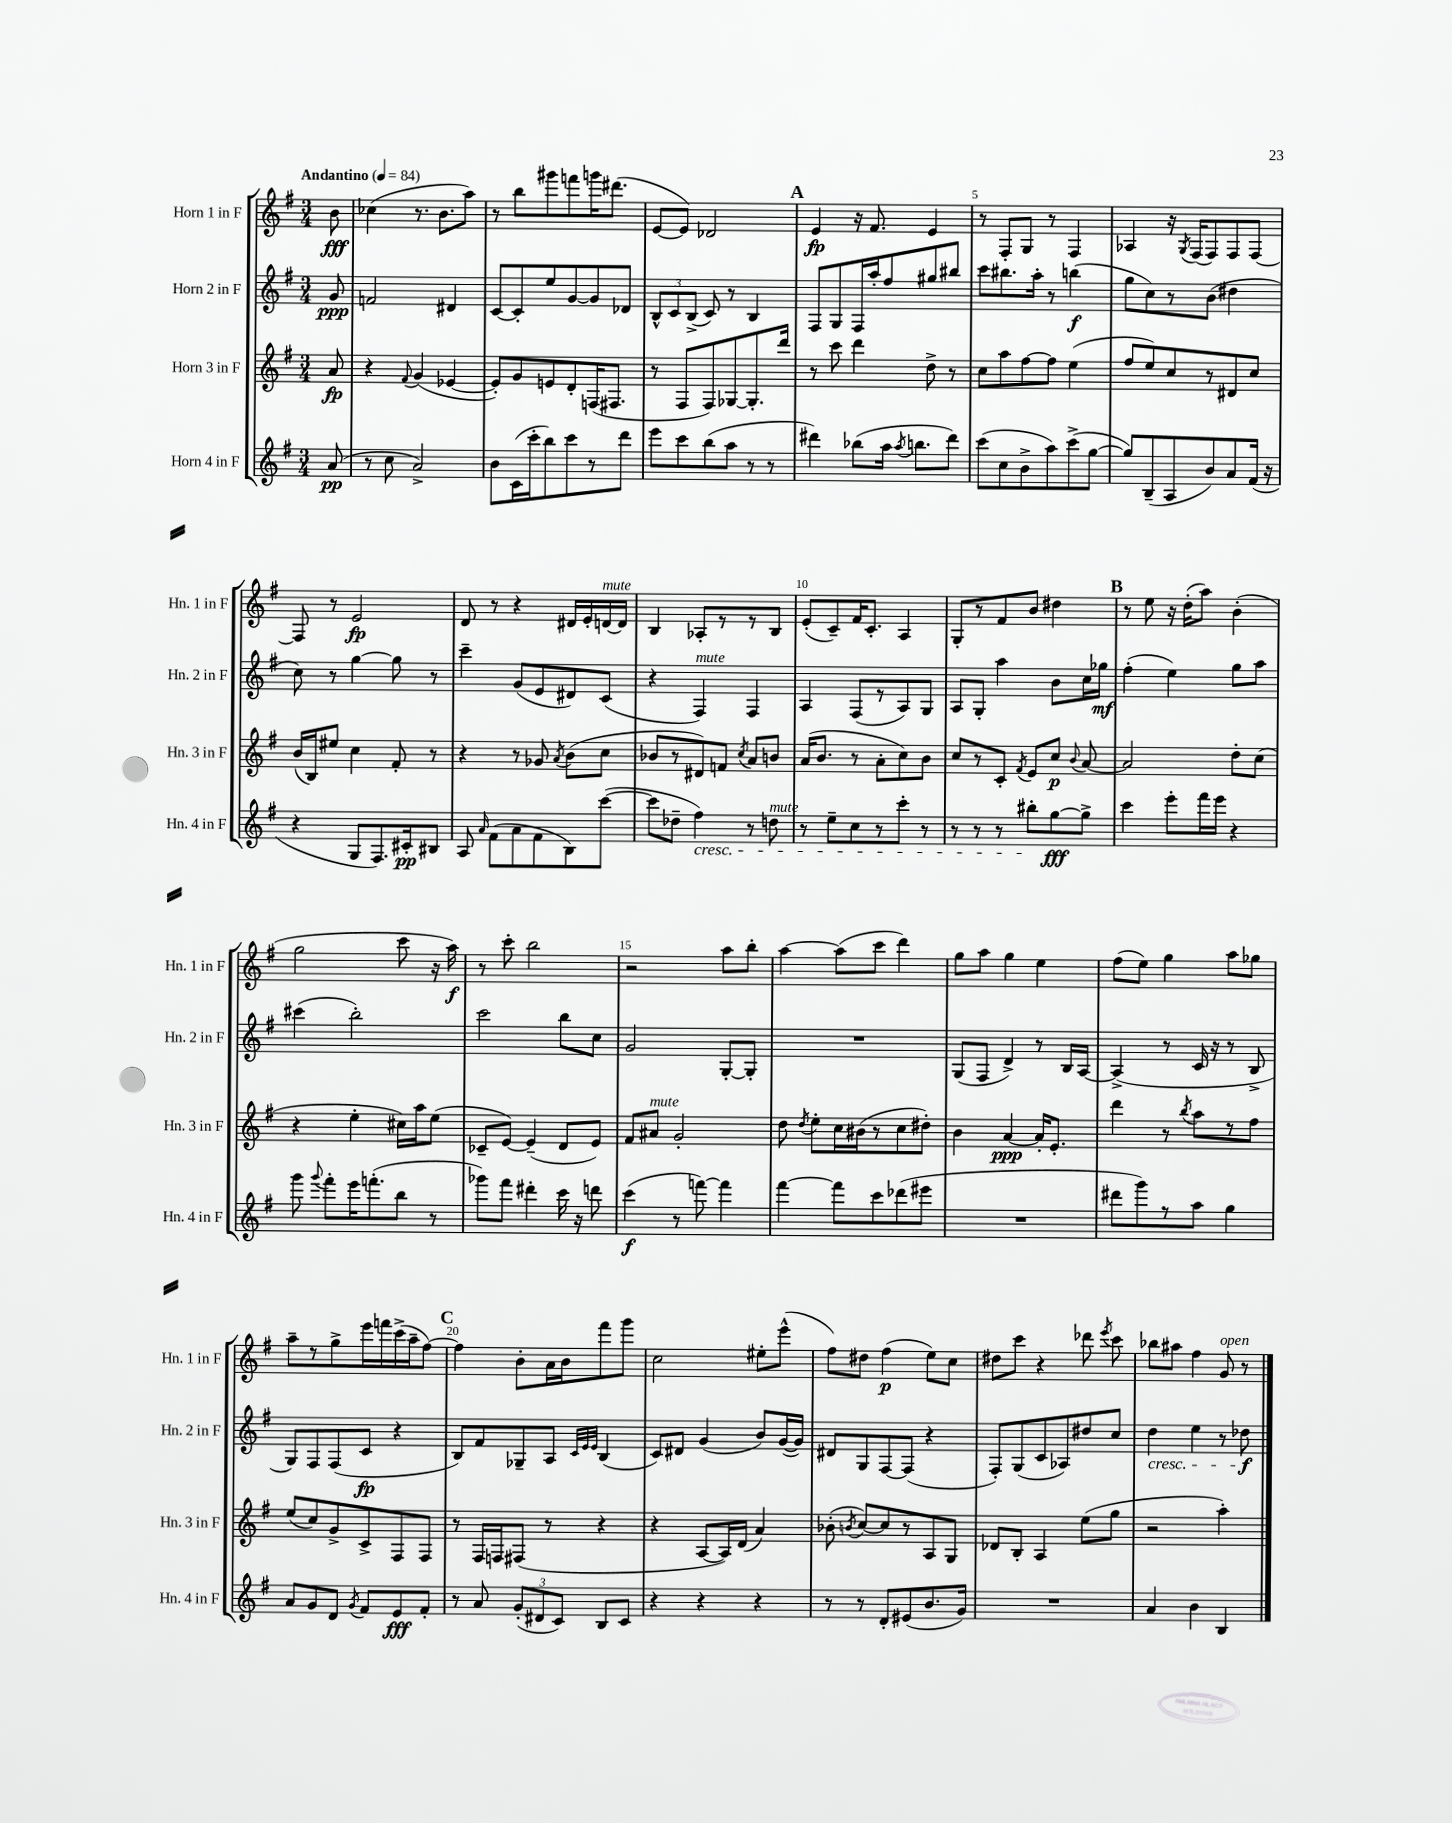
<<
\new StaffGroup <<
\new Staff = "s0" \with { instrumentName = "Horn 1 in F" shortInstrumentName = "Hn. 1 in F" } {
    \clef treble \key g \major \numericTimeSignature \time 3/4 \partial 8 \tempo "Andantino" 4 = 84
    \autoBeamOff b'8\fff |
    ces''4( r8. b'8.[ a''8]) |
    r8 b''8[ gis'''8 f'''8 g'''16 dis'''8.]( |
    e'8[~ e'8]) des'2 |
    \mark \markup { \bold "A" } e'4\fp r16 fis'8. e'4 |
    r8 fis8[-. g8] r8 fis4 |
    aes4 r16 \acciaccatura { g8 } fis16[( fis8) fis8 fis8]~ |
    fis8 r8 e'2\fp |
    d'8 r8 r4 dis'16[ e'16-. d'16~^\markup { \italic "mute" } d'16] |
    b4 aes8[-. r8 r8 b8] |
    e'8[-.( c'8--) fis'16 c'8.]-. a4 |
    g8[-. r8 fis'8 b'8] dis''4 |
    \mark \markup { \bold "B" } r8 e''8 r16 d''16[-.( a''8]) b'4-.( |
    g''2 c'''8 r16 a''16\f) |
    r8 c'''8-. b''2 |
    r2 a''8[ b''8]-. |
    a''4~ a''8[( c'''8] d'''4) |
    g''8[ a''8] g''4 e''4 |
    fis''8[( e''8]) g''4 a''8[ ges''8] |
    a''8[-- r8 g''8-> e'''16 f'''16 c'''16->( a''16-- fis''8]~) |
    \mark \markup { \bold "C" } fis''4 b'8[-. a'16 b'16 fis'''8 g'''8] |
    c''2 eis''8[-. e'''8]-^( |
    fis''8[) dis''8] fis''4\p( e''8[) c''8] |
    dis''8[ c'''8] r4 des'''8 \acciaccatura { e'''8 } c'''8 |
    bes''8[ ais''8] fis''4 g'8^\markup { \italic "open" } r8 \bar "|." |
}
\new Staff = "s1" \with { instrumentName = "Horn 2 in F" shortInstrumentName = "Hn. 2 in F" } {
    \clef treble \key g \major \numericTimeSignature \time 3/4 \partial 8
    \autoBeamOff g'8\ppp |
    f'2 dis'4 |
    c'8[~ c'8-. e''8 g'8~ g'8 des'8] |
    \tuplet 3/2 { b8[-^ c'8 b8]->( } c'8) r8 b4 |
    \mark \markup { \bold "A" } fis8[ g8 fis16 a''16-. fis''8 gis''8 bis''8] |
    c'''8[ bis''8. a''16]-. r8 b''4\f( |
    g''8[ c''8) r8 b'8]( dis''4 |
    c''8) r8 g''4~ g''8 r8 |
    c'''4-- g'8[( e'8 dis'8) c'8]( |
    r4 fis4^\markup { \italic "mute" }) fis4 |
    a4 fis8[( r8 a8) g8] |
    a8[ g8]-. a''4 b'8[ c''16 ges''16]\mf |
    \mark \markup { \bold "B" } fis''4-.( e''4) g''8[ a''8] |
    cis'''4( b''2-.) |
    c'''2 b''8[ c''8] |
    g'2 g8[~-. g8]-. |
    R2. |
    g8[( fis8] d'4->) r8 b16[ a16]~ |
    a4->( r8 c'16 r16 r8 b8-> |
    g8[) fis8 fis8( c'8]\fp r4 |
    \mark \markup { \bold "C" } b8[) fis'8 ges8-- a8] \grace { c'32[ e'32 e'32] } b4( |
    c'8[) dis'8] g'4( b'8[) g'16~( g'16]) |
    dis'8[ g8 fis8~ fis8]( r4 |
    fis8[-.) g8( c'8 aes8) dis''8 c''8] |
    d''4\cresc e''4 r8 des''8\f\! \bar "|." |
}
\new Staff = "s2" \with { instrumentName = "Horn 3 in F" shortInstrumentName = "Hn. 3 in F" } {
    \clef treble \key g \major \numericTimeSignature \time 3/4 \partial 8
    \autoBeamOff a'8\fp |
    r4 \appoggiatura { fis'8 } g'4( ees'4~ |
    ees'8[-.) g'8 e'8 d'8-. f16( fis8.] |
    r8 fis8[ fis8) ges8~ ges8.-. d'''16] |
    \mark \markup { \bold "A" } r8 c'''8 d'''4 d''8-> r8 |
    c''8[ a''8 fis''8~ fis''8] e''4( |
    fis''8[ e''8) c''8 r8 dis'8 c''8] |
    b'16[( b16) eis''8] c''4 fis'8-. r8 |
    r4 r8 ges'8 \acciaccatura { a'8 } b'8[( c''8] |
    bes'8[ r8 dis'8) f'8] \acciaccatura { c''8 } a'8[ b'8] |
    a'16[( b'8.] r8 a'8[-. c''8) b'8] |
    c''8[ r8 c'8]-. \acciaccatura { fis'8 } e'8[ c''8]\p \appoggiatura { b'8 } a'8~ |
    \mark \markup { \bold "B" } a'2 d''8[-. c''8]( |
    r4 e''4-. cis''16[) a''16 e''8]( |
    ces'8[-- e'8]~) e'4--( d'8[ e'8]) |
    fis'8[ ais'8]^\markup { \italic "mute" } g'2-. |
    d''8 \acciaccatura { d''8 } e''8[-. c''16 bis'16( r8 c''8 dis''8]-.) |
    b'4 a'4~\ppp a'16[-. e'8.]-. |
    d'''4 r8 \acciaccatura { b''8 } a''8[ r8 fis''8] |
    e''8[( c''8) g'8-> c'8-> fis8 fis8] |
    \mark \markup { \bold "C" } r8 fis16[ f16 fis8]( r8 r4 |
    r4 a8[~ a16) d'16]( a'4) |
    bes'8-.( \acciaccatura { b'8 } c''8[~) c''8 r8 a8 g8] |
    des'8[ b8]-. a4 e''8[( g''8] |
    r2 a''4-.) \bar "|." |
}
\new Staff = "s3" \with { instrumentName = "Horn 4 in F" shortInstrumentName = "Hn. 4 in F" } {
    \clef treble \key g \major \numericTimeSignature \time 3/4 \partial 8
    \autoBeamOff a'8\pp( |
    r8 c''8 a'2->) |
    b'8[ c'16( c'''16-. b''8) c'''8 r8 d'''8] |
    e'''8[ c'''8 b''8( a''8] r8 r8 |
    \mark \markup { \bold "A" } dis'''4) bes''8[( a''16] \acciaccatura { a''8 } b''8.[ dis'''8]) |
    c'''8[( c''8 b'8-> a''8) c'''8->( g''8]~ |
    g''8[) b8--( a8 b'8) a'8 fis'16]( r16 |
    r4 g8[ fis8.) cis'16-.\pp bis8] |
    a8 \grace { a'16 } fis'8[( a'8 fis'8 b8) c'''8]~( |
    c'''8[ des''8]-- fis''4\cresc) r8 d''8^\markup { \italic "mute" } |
    r8 e''8[-- c''8 r8 c'''8]-. r8 |
    r8 r8 r8 bis''8[-.\! g''8~\fff g''8]-> |
    \mark \markup { \bold "B" } c'''4 e'''8[-. fis'''16 e'''16] r4 |
    g'''8 \appoggiatura { g'''8 } fis'''8[-. e'''16 f'''8.-.( b''8] r8 |
    ges'''8[) fis'''8] dis'''4-. c'''16 r16 d'''8 |
    c'''4\f( r8 f'''8~) f'''4 |
    fis'''4~ fis'''8[ c'''8 des'''8( eis'''8] |
    R2. |
    dis'''8[ g'''8) r8 a''8] g''4 |
    a'8[ g'8 d'8] \acciaccatura { g'8 } fis'8[ e'8\fff fis'8]-. |
    \mark \markup { \bold "C" } r8 a'8 \tuplet 3/2 { g'8[-.( dis'8 c'8]) } b8[ c'8] |
    r4 r4 r4 |
    r8 r8 d'8[-. eis'8( b'8. g'16]) |
    R2. |
    a'4 b'4 b4 \bar "|." |
}
>>
>>
\layout { \context { \Score \override BarNumber.break-visibility = ##(#f #t #t) barNumberVisibility = #(every-nth-bar-number-visible 5) } }
